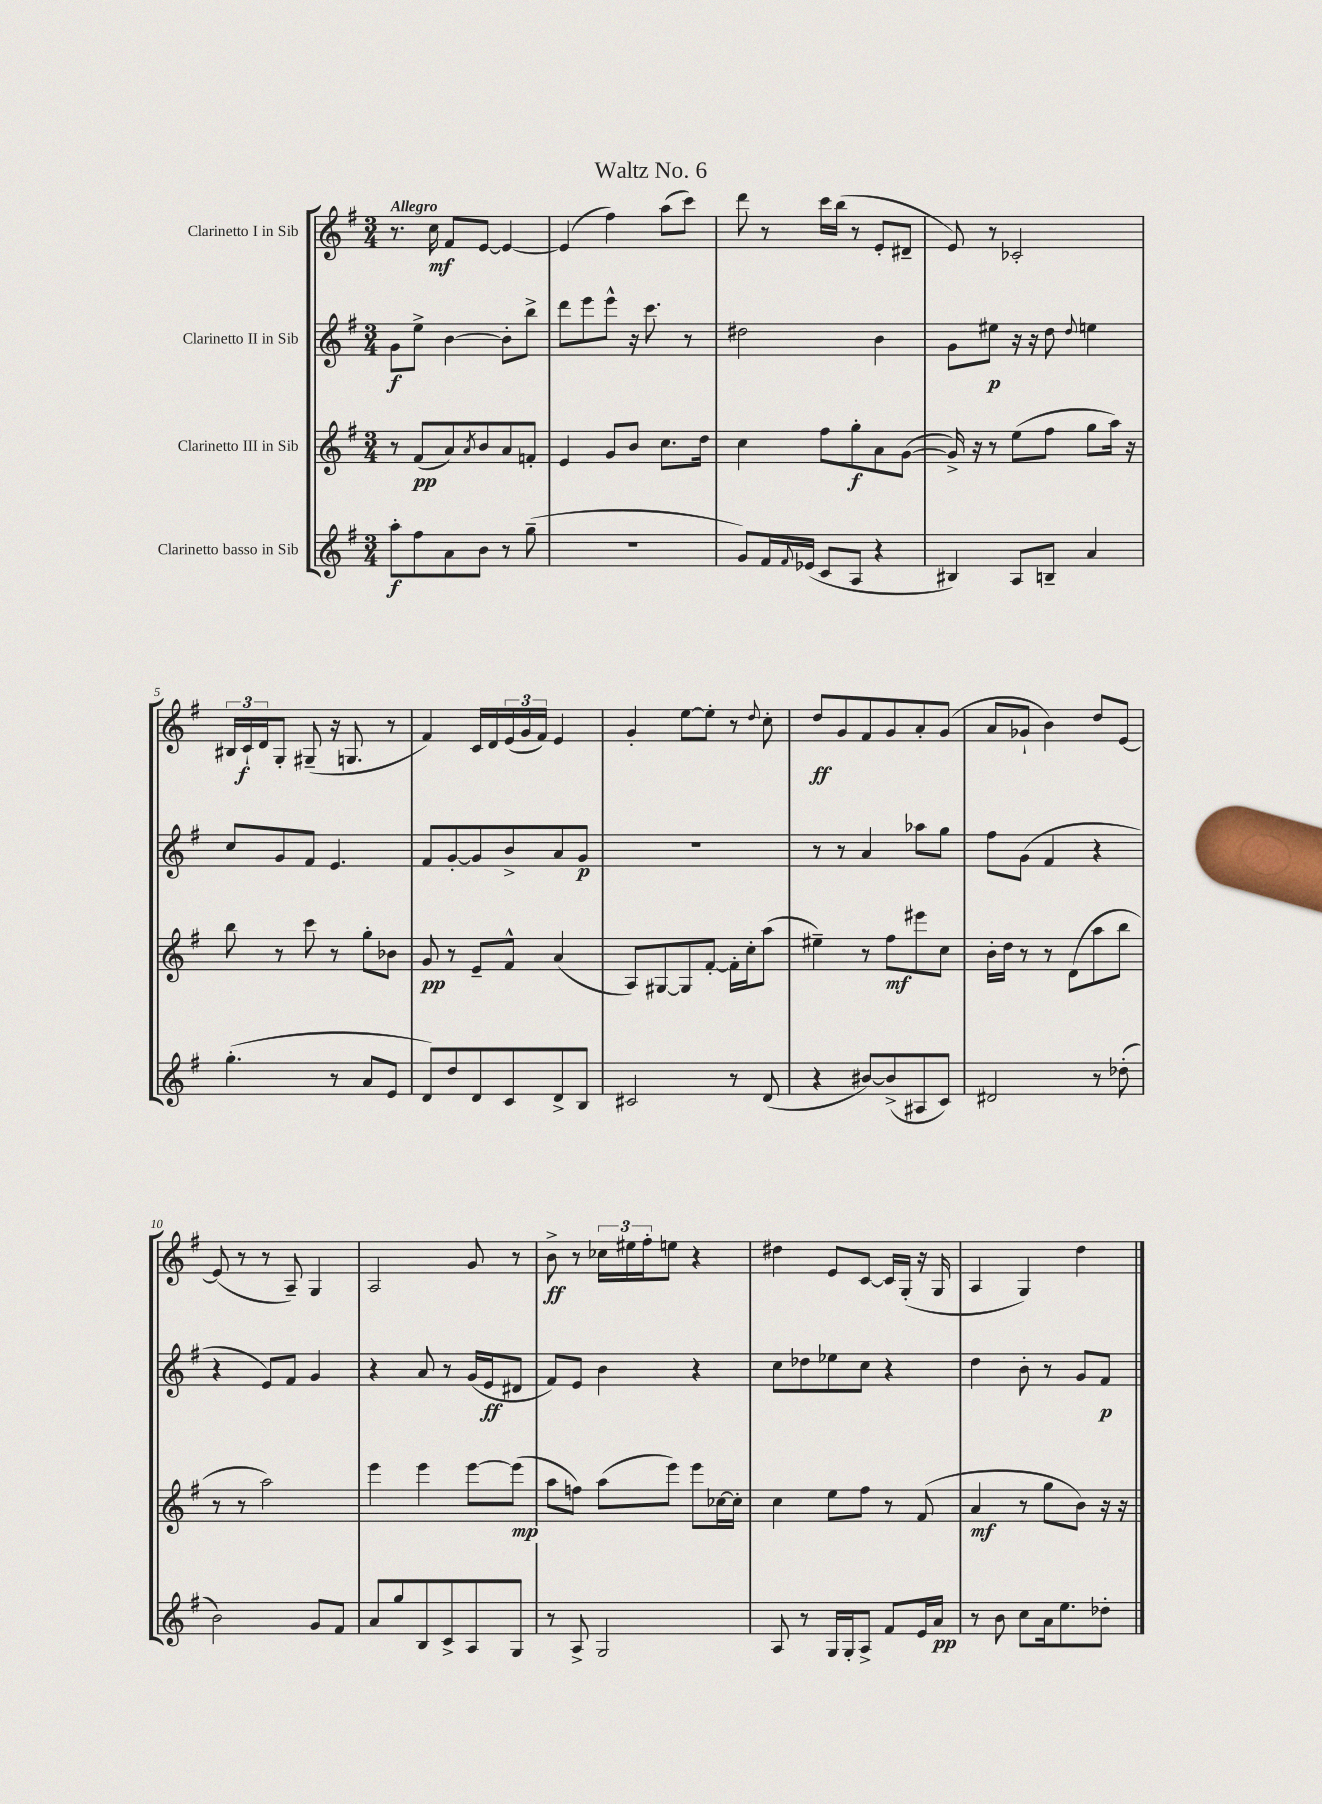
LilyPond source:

\header { title = "Waltz No. 6" }
<<
\new StaffGroup <<
\new Staff = "s0" \with { instrumentName = "Clarinetto I in Sib" } {
    \clef treble \key g \major \numericTimeSignature \time 3/4 \tempo "Allegro"
    r8. c''16\mf fis'8 e'8~ e'4~ |
    e'4( fis''4) a''8( c'''8) |
    d'''8 r8 c'''16 b''16( r8 e'8-. dis'8-- |
    e'8) r8 ces'2-. |
    \tuplet 3/2 { bis16 c'16-!\f d'16 } g8-. gis8--( r16 g8. r8 |
    fis'4) c'16 d'16 \tuplet 3/2 { e'16( g'16 fis'16) } e'4 |
    g'4-. e''8~ e''8-. r8 \appoggiatura { d''8 } c''8-. |
    d''8\ff g'8 fis'8 g'8 a'8-. g'8( |
    a'8 ges'8-! b'4) d''8 e'8~ |
    e'8( r8 r8 a8--) g4 |
    a2 g'8 r8 |
    b'8->\ff r8 \tuplet 3/2 { ces''16 eis''16 fis''16-. } e''8 r4 |
    dis''4 e'8 c'8~ c'16 g16-.( r16 g16 |
    a4 g4) d''4 \bar "|." |
}
\new Staff = "s1" \with { instrumentName = "Clarinetto II in Sib" } {
    \clef treble \key g \major \numericTimeSignature \time 3/4
    g'8\f e''8-> b'4~ b'8-. b''8-> |
    d'''8 e'''8 e'''8-^ r16 c'''8. r8 |
    dis''2 b'4 |
    g'8 eis''8\p r16 r16 d''8 \appoggiatura { d''8 } e''4 |
    c''8 g'8 fis'8 e'4. |
    fis'8 g'8~-. g'8 b'8-> a'8 g'8\p |
    R2. |
    r8 r8 a'4 aes''8 g''8 |
    fis''8 g'8( fis'4 r4 |
    r4 e'8) fis'8 g'4 |
    r4 a'8 r8 g'16( e'16\ff dis'8 |
    fis'8) e'8 b'4 r4 |
    c''8 des''8 ees''8 c''8 r4 |
    d''4 b'8-. r8 g'8 fis'8\p \bar "|." |
}
\new Staff = "s2" \with { instrumentName = "Clarinetto III in Sib" } {
    \clef treble \key g \major \numericTimeSignature \time 3/4
    r8 fis'8\pp( a'8) \acciaccatura { a'8 } b'8 a'8 f'8-. |
    e'4 g'8 b'8 c''8. d''16 |
    c''4 fis''8 g''8-.\f a'8 g'8~( |
    g'16->) r16 r8 e''8( fis''8 g''8 a''16) r16 |
    b''8 r8 c'''8 r8 g''8-. bes'8 |
    g'8\pp r8 e'8-- fis'8-^ a'4( |
    a8) gis8~ gis8 fis'8~-. fis'16-. c''16-. a''8( |
    eis''4--) r8 fis''8\mf eis'''8 c''8 |
    b'16-. d''16 r8 r8 d'8( a''8 b''8 |
    r8 r8 a''2) |
    e'''4 e'''4 e'''8~ e'''8\mp( |
    a''8 f''8) a''8( e'''8) e'''8 ces''16~ ces''16-. |
    c''4 e''8 fis''8 r8 fis'8( |
    a'4\mf r8 g''8 b'8) r16 r16 \bar "|." |
}
\new Staff = "s3" \with { instrumentName = "Clarinetto basso in Sib" } {
    \clef treble \key g \major \numericTimeSignature \time 3/4
    a''8-.\f fis''8 a'8 b'8 r8 g''8--( |
    R2. |
    g'8) fis'16 \appoggiatura { fis'8 } ees'16( c'8 a8 r4 |
    bis4) a8 b8-- a'4 |
    g''4.-.( r8 a'8 e'8 |
    d'8) d''8 d'8 c'8 d'8-> b8 |
    cis'2 r8 d'8( |
    r4 bis'8~) bis'8->( ais8 c'8) |
    dis'2 r8 des''8-.( |
    b'2) g'8 fis'8 |
    a'8 g''8 b8 c'8-> a8 g8 |
    r8 a8-> g2 |
    a8 r8 g16 g16-. a8-> fis'8 e'16 a'16\pp |
    r8 b'8 c''8 a'16 e''8. des''8-. \bar "|." |
}
>>
>>
